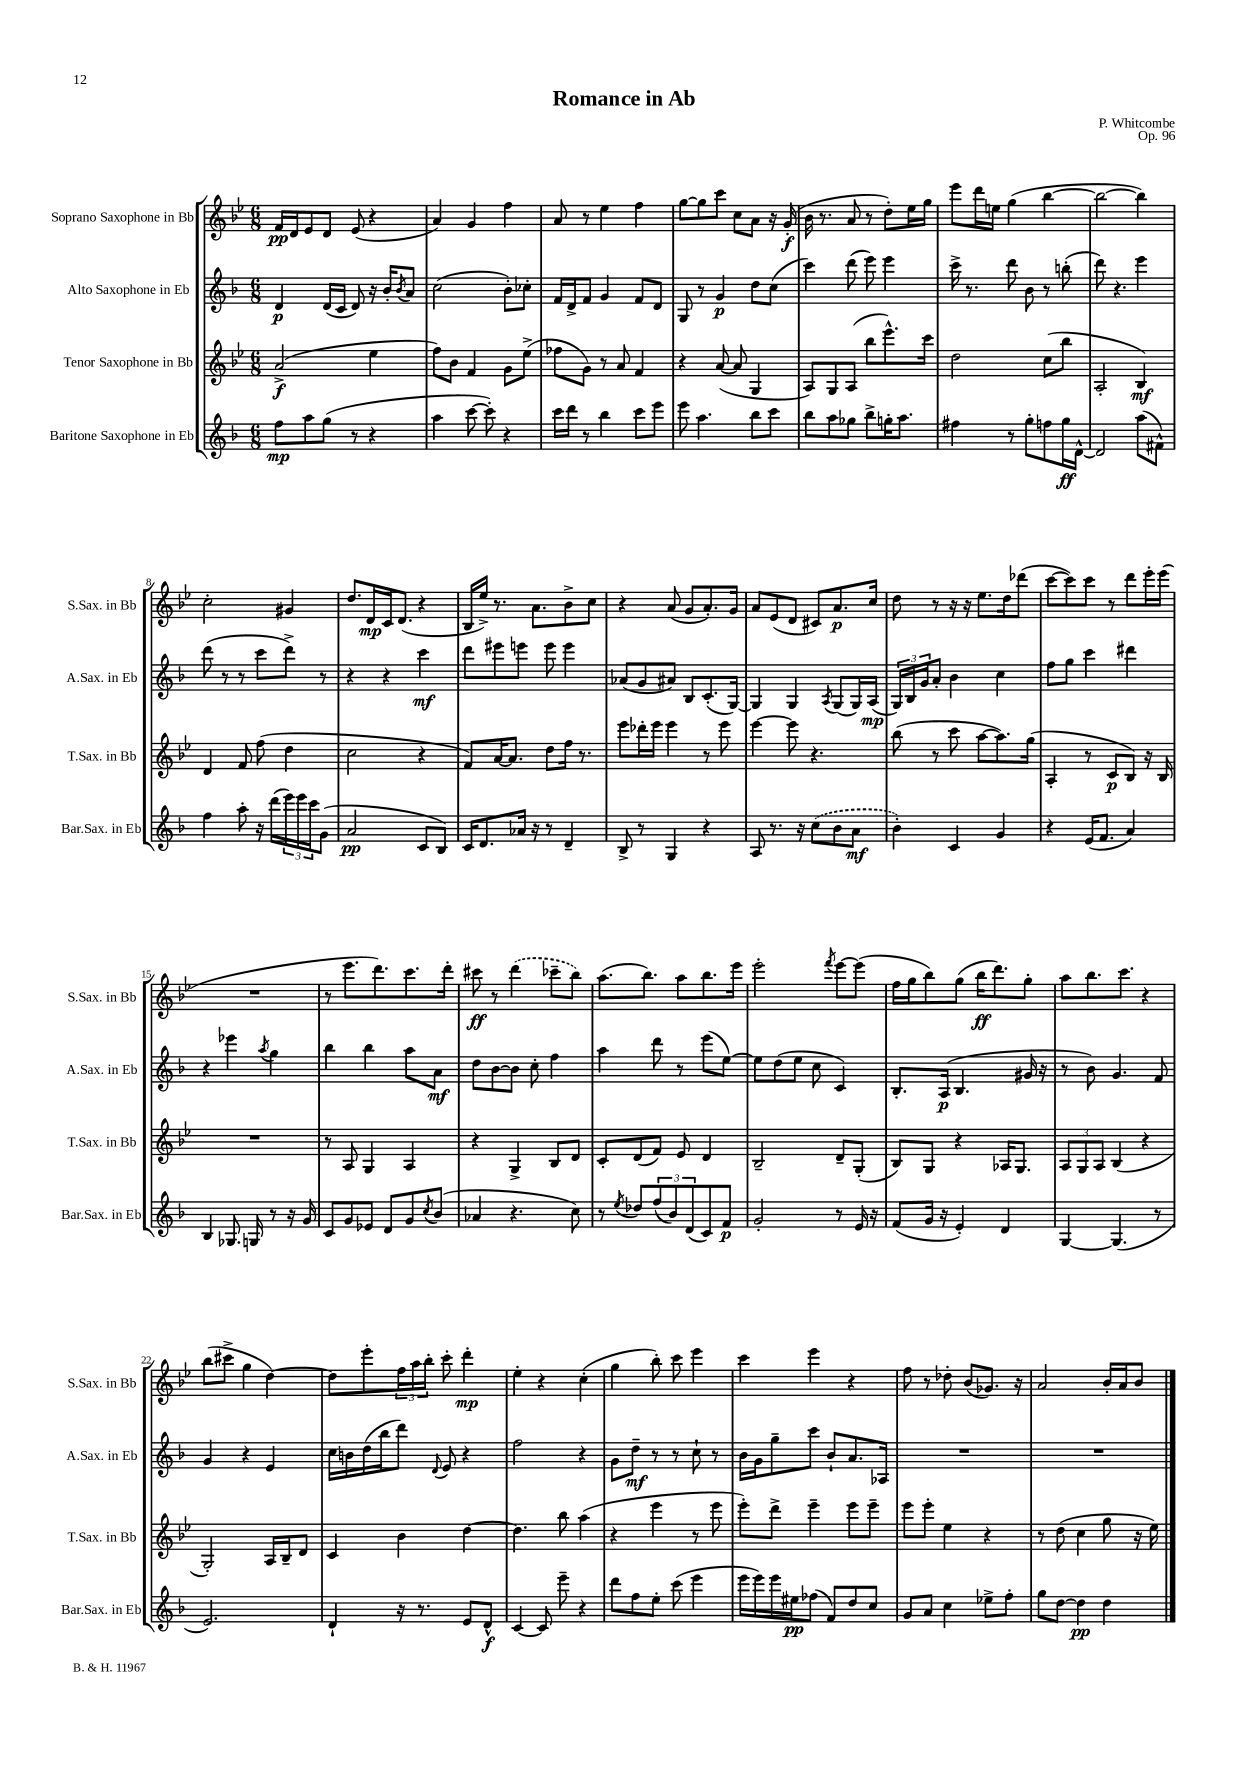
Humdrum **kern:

**kern	**kern	**kern	**kern
*staff4	*staff3	*staff2	*staff1
*clefG2	*clefG2	*clefG2	*clefG2
*k[b-]	*k[b-e-]	*k[b-]	*k[b-e-]
*M6/8	*M6/8	*M6/8	*M6/8
8ff	(2a^	4d	16f
.	.	.	16d
8aa	.	.	8e-
(8gg	.	(16d	8d
.	.	16c	.
8r	.	8d)	(8e-
4r	4ee-	16r	4r
.	.	16b-'	.
.	.	8qb-	.
.	.	8a	.
=	=	=	=
4aa	8ff)	(2cc	4a)
.	8b-	.	.
[8ccc	4f	.	4g
8ccc'])	.	.	.
4r	8g	8b-')	4ff
.	(8ee-^	8cc-'	.
=	=	=	=
16ccc	8ff-	16f	8a
16ddd	.	16d^	.
8r	8g)	8f	8r
4bb-	8r	4g	4ee-
.	8a	.	.
8ccc	4f	8f	4ff
8eee	.	8d	.
=	=	=	=
8eee	4r	8G	[8gg
4.aa	.	8r	8gg]
.	([8a	4g	8ccc
.	8a]	.	8cc
8bb-	4G	8dd	8a
8ccc	.	(8cc	16r
.	.	.	(16g'
=	=	=	=
8bb-	8A)	4ccc)	16b-
.	.	.	8.r
8aa	8G	.	.
8gg-	(8A	(8ddd	8a
8bb-^	8bb-	8eee)	8r
16gg'	8.eee-^^)	4eee	8dd')
8.aa	.	.	.
.	.	.	16ee-
.	16ccc	.	16gg
=	=	=	=
4ff#	2dd	16ccc^	8eee-
.	.	8.r	.
.	.	.	16ddd
.	.	.	16ee
8r	.	8ddd	(4gg
8gg'	.	8b-	.
8ff	(8cc	8r	[4bb-
16gg	8bb-	(8bb'	.
[16d^^	.	.	.
=	=	=	=
2d]	2A'	8ddd)	2bb-_
.	.	4.r	.
(8aa	4B-)	4eee	4bb-])
8f#^^)	.	.	.
=	=	=	=
4ff	4d	(8ddd	2cc'
.	.	8r	.
8aa'	8f	8r	.
16r	(8ff	8ccc	.
(16ddd	.	.	.
24eee)	4dd	8ddd^)	4g#
24eee	.	.	.
24ccc	.	.	.
(8g	.	8r	.
=	=	=	=
2a	2cc	4r	8.dd
.	.	.	16d
.	.	4r	16c
.	.	.	(8.d
8c	4r	4ccc	4r
8B-)	.	.	.
=	=	=	=
16c	8f)	8ddd	16B-
8.d	.	.	16ee-^)
.	[16a	8eee#	8.r
.	8.a]	.	.
16a-	.	8eee	.
16r	.	.	8.a
8r	8dd	8eee	.
4d~	16ff	4eee	8b-^
.	8.r	.	.
.	.	.	8cc
=	=	=	=
8B-^	8eee-	(8a-	4r
8r	16ddd-'	8g	.
.	16eee-	.	.
4G	4eee-	8a#)	(8a
.	.	8B-	8g
4r	8r	(8.c'	8.a')
.	8eee-	.	.
.	.	[16G)	16g
=	=	=	=
8A	[4eee-	4G]	8a
8.r	.	.	(8e-
.	8eee-]	4G	8d
16r	.	.	.
(8cc	4.r	.	8c#)
.	.	8qA	.
8b-	.	(8G	8.a
8a	.	16G)	.
.	.	(16A	16cc
=	=	=	=
4b-')	(8bb-	24G)	8dd
.	.	24B-	.
.	.	24g	.
.	8r	8a'	8r
4c	8ccc	4b-	16r
.	.	.	16r
.	[8aa	.	8.ee-
4g	8.aa])	4cc	.
.	.	.	16dd
.	.	.	(8ddd-
.	(16gg	.	.
=	=	=	=
4r	4A'	8ff	[8ccc
.	.	8gg	8ccc])
(16e	8r	4ccc	8ccc
8.f	.	.	.
.	8c	.	8r
4a)	8B-)	4ddd#	8ddd
.	16r	.	16eee-'
.	16B-	.	(16eee-
=	=	=	=
4B-	2.r	4r	2.r
8.G-	.	4eee-	.
16G	.	.	.
.	.	8qaa	.
8r	.	4gg	.
16r	.	.	.
16g	.	.	.
=	=	=	=
8c	8r	4bb-	8r
8g	8A	.	8.eee-
8e-	4G	4bb-	.
.	.	.	8.ddd)
8d	.	.	.
8g	4A	8aa	8.ccc
8qcc	.	.	.
(8b-	.	8a	.
.	.	.	16ddd'
=	=	=	=
4a-	4r	8dd	8ccc#
.	.	[8b-	8r
4.r	4G^	8b-]	(4ddd
.	.	8cc'	.
.	8B-	4ff	8ccc-~
8cc)	8d	.	8bb-)
=	=	=	=
8r	8c'	4aa	(8.aa
8qee	.	.	.
8dd-	(8d	.	.
.	.	.	8.bb-)
(12ff	8f)	8ddd	.
12b-)	.	.	.
.	8e-	8r	8aa
(12d	.	.	.
8c)	4d	(8eee	8.bb-
8f	.	[8ee)	.
.	.	.	16eee-
=	=	=	=
2g'	2B-~	8ee]	2eee-'
.	.	(8dd	.
.	.	8ee	.
.	.	8cc	.
.	.	.	8qfff
8r	8d~	4c)	[8eee-
16e	(8G'	.	(8eee-]
16r	.	.	.
=	=	=	=
(8f	8B-)	8.B-'	16ff
.	.	.	16gg
16g	8G	.	8bb-)
16r	.	(16A	.
4e')	4r	4.B-	(8gg
.	.	.	16bb-
.	.	.	8.ddd)
4d	16A-	.	.
.	8.G	.	.
.	.	16g#	8gg'
.	.	16r	.
=	=	=	=
[4G	12A	8r	8aa
.	12G	.	.
.	.	8b-)	8.bb-
.	12A	.	.
(4.G]	(4B-	4.g	.
.	.	.	8.ccc
.	4r	.	4r
8r	.	8f	.
=	=	=	=
2.e)	2G')	4g	(8bb-
.	.	.	8ccc#^
.	.	4r	4gg
.	16A	4e	[4dd)
.	16B-~	.	.
.	8d	.	.
=	=	=	=
4d`	4c	16cc	8dd]
.	.	16b	.
.	.	(16dd	8eee-'
.	.	16bb-	.
16r	4b-	8ddd)	24ff
.	.	.	24aa
8.r	.	.	.
.	.	.	24bb-'
.	.	8qqd	.
.	.	8e	8ccc'
8e	[4dd	4r	4ddd'
8d^^	.	.	.
=	=	=	=
[4c	4.dd]	2ff	4ee-'
8c]	.	.	4r
8eee~	8bb-	.	.
4r	(4aa	4r	(4cc'
=	=	=	=
8ddd	4r	8g	4gg
8ff	.	8dd~	.
8ee'	4eee-	8r	8bb-')
(8ccc	.	8r	8ccc
4eee	8r	8cc`	4eee-
.	8eee-	8r	.
=	=	=	=
16eee	8eee-')	16b-	4ccc
16eee)	.	16g	.
16eee	8ddd^	8gg~	.
16ee#	.	.	.
(8ff-	4eee-~	8ccc	4eee-
8f)	.	8b-`	.
8dd	8eee-	8.a	4r
8cc	8eee-~	.	.
.	.	16A-	.
=	=	=	=
8g	8eee-	2.r	8ff
8a	8eee-'	.	8r
4cc	4ee-	.	8dd-'
.	.	.	(8b-
8ee-^	4r	.	8.g-)
8ff'	.	.	.
.	.	.	16r
=	=	=	=
8gg	8r	2.r	2a
[8dd	(8dd	.	.
4dd]	4cc	.	.
4dd	8gg	.	16b-'
.	.	.	16a
.	16r	.	8b-
.	16ee-)	.	.
==	==	==	==
*-	*-	*-	*-
